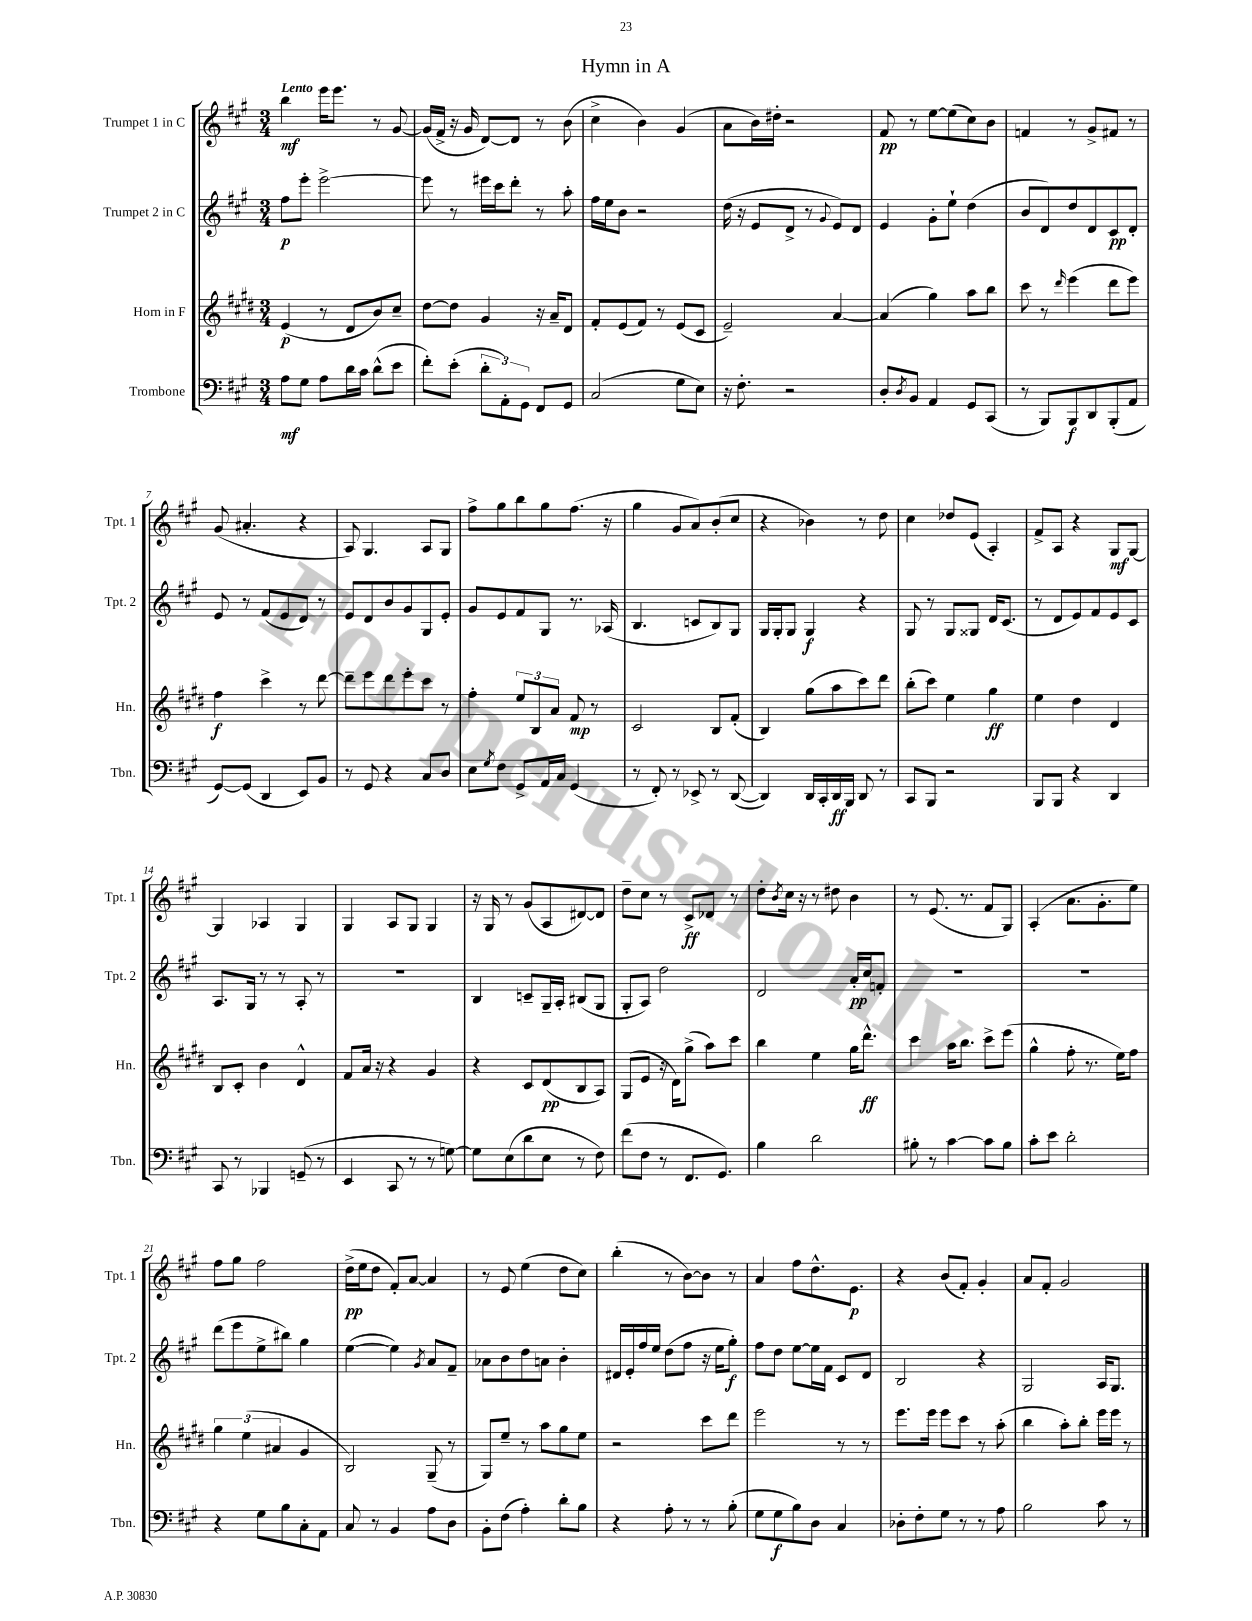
\header { title = "Hymn in A" }
<<
\new StaffGroup <<
\new Staff = "s0" \with { instrumentName = "Trumpet 1 in C" shortInstrumentName = "Tpt. 1" } {
    \clef treble \key a \major \numericTimeSignature \time 3/4 \tempo "Lento"
    b''4\mf e'''16 e'''8. r8 gis'8~ |
    gis'16( fis'16-> r16 gis'16 d'8~) d'8 r8 b'8( |
    cis''4-> b'4) gis'4( |
    a'8 b'16) dis''16-. r2 |
    fis'8\pp r8 e''8~ e''8( cis''8) b'8 |
    f'4 r8 gis'8-> fis'8 r8 |
    gis'8( ais'4.-. r4 |
    a8) gis4. a8 gis8 |
    fis''8-> gis''8 b''8 gis''8 fis''8.( r16 |
    gis''4 gis'8 a'8) b'8-.( cis''8 |
    r4 bes'4) r8 d''8 |
    cis''4 des''8 e'8( a4-.) |
    fis'8-> a8 r4 gis8\mf gis8~ |
    gis4 aes4 gis4 |
    gis4 a8 gis8 gis4 |
    r16 gis16 r8 gis'8( a8 dis'8~) dis'8 |
    d''8-- cis''8 r8 cis'8->\ff des'8 r8 |
    d''8-. \acciaccatura { b'8 } cis''16 r16 r8 dis''8 b'4 |
    r8 e'8.( r8. fis'8 gis8) |
    a4-.( a'8. gis'8.-. e''8) |
    fis''8 gis''8 fis''2 |
    d''16->\pp( e''16 d''8 fis'8-.) a'8~ a'4 |
    r8 e'8 e''4( d''8 cis''8) |
    b''4-.( r8 b'8~) b'8 r8 |
    a'4 fis''8 d''8.-^ e'8.\p |
    r4 b'8( fis'8-.) gis'4-. |
    a'8 fis'8-. gis'2 \bar "|." |
}
\new Staff = "s1" \with { instrumentName = "Trumpet 2 in C" shortInstrumentName = "Tpt. 2" } {
    \clef treble \key a \major \numericTimeSignature \time 3/4
    fis''8\p e'''8-. e'''2~-> |
    e'''8 r8 eis'''16 cis'''16 d'''8-. r8 a''8-. |
    fis''16 e''16 b'8 r2 |
    d''16( r16 e'8 d'8-> r8 \appoggiatura { gis'8 } e'8) d'8 |
    e'4 gis'8-. e''8-! d''4( |
    b'8 d'8) d''8 d'8 cis'8\pp d'8-. |
    e'8 r8 fis'8( e'8 d'8) r8 |
    e'8 d'8 b'8 gis'8 gis8 e'8-. |
    gis'8 e'8 fis'8 gis8 r8. aes16( |
    b4. c'8 b8) gis8 |
    gis16 gis16-. gis8 gis4\f r4 |
    gis8 r8 gis8 gisis8 d'16 cis'8.( |
    r8 d'8 e'8) fis'8 e'8 cis'8 |
    a8. gis16 r8 r8 a8-. r8 |
    R2. |
    b4 c'8-- gis16-- a16-. bis8( gis8 |
    gis8-. a8) d''2 |
    d'2 a'16-.\pp cis''16 f'8-. |
    R2. |
    R2. |
    d'''8( e'''8 e''8-> bis''8) gis''4 |
    e''4~( e''4) \acciaccatura { gis'8 } a'8 fis'8-- |
    aes'8 b'8 d''8 a'8 b'4-. |
    dis'16 e'16-. fis''16 e''16 d''8( fis''8 r16 e''16 gis''8-.\f) |
    fis''8 d''8 e''8~ e''16 fis'16 cis'8 d'8 |
    b2 r4 |
    gis2 a16 gis8. \bar "|." |
}
\new Staff = "s2" \with { instrumentName = "Horn in F" shortInstrumentName = "Hn." } {
    \clef treble \key e \major \numericTimeSignature \time 3/4
    e'4\p( r8 dis'8 b'8) cis''8-- |
    dis''8~ dis''8 gis'4 r16 a'16-- dis'8 |
    fis'8-. e'8( fis'8) r8 e'8( cis'8 |
    e'2--) a'4~ |
    a'4( gis''4) a''8 b''8 |
    cis'''8 r8 \grace { dis'''16 } e'''4( dis'''8 e'''8) |
    fis''4\f cis'''4-> r8 dis'''8~ |
    dis'''8-- e'''8 dis'''8 e'''8-. cis'''8 r8 |
    fis''4-. \tuplet 3/2 { e''8 b8 a'8 } fis'8\mp r8 |
    cis'2 b8 fis'8-.( |
    b4) gis''8( a''8 cis'''8) dis'''8 |
    b''8-.( cis'''8) e''4 gis''4\ff |
    e''4 dis''4 dis'4 |
    b8 cis'8-. b'4 dis'4-^ |
    fis'8 a'16 r16 r4 gis'4 |
    r4 cis'8 dis'8\pp( b8 a8) |
    gis8( e'8 r16 dis'16) gis''8->( a''8) cis'''8 |
    b''4 e''4 gis''16 dis'''8.-^\ff |
    cis'''4 a''16 b''8. cis'''8-> e'''8( |
    gis''4-^ fis''8-. r8. e''16) fis''8 |
    \tuplet 3/2 { gis''4 e''4( ais'4 } gis'4 |
    b2) gis8--( r8 |
    gis8) e''8-- r8 a''8 gis''8 e''8 |
    r2 cis'''8 dis'''8 |
    e'''2 r8 r8 |
    e'''8. e'''16 e'''8 cis'''8 r8 a''8-.( |
    b''4 a''8-.) b''8-. e'''16 e'''16 r8 \bar "|." |
}
\new Staff = "s3" \with { instrumentName = "Trombone" shortInstrumentName = "Tbn." } {
    \clef bass \key a \major \numericTimeSignature \time 3/4
    a8\mf gis8 a8 d'16 cis'16 d'8-^( e'8 |
    fis'8-.) e'8-.( \tuplet 3/2 { d'8-. a,8-.) gis,8 } fis,8 gis,8 |
    cis2( gis8 e8) |
    r16 fis8.-. r2 |
    d8-. \acciaccatura { d8 } b,8 a,4 gis,8 cis,8( |
    r8 b,,8) b,,8\f d,8 b,,8-.( a,8 |
    gis,8~) gis,8( d,4 e,8) b,8 |
    r8 gis,8 r4 cis8 d8 |
    e8 \acciaccatura { gis8 } fis8 gis,8-> a,16 cis16 gis,4( |
    r8 fis,8-.) r8 ees,8-> r8 d,8~( |
    d,4) d,16 cis,16-. d,16\ff b,,16 d,8 r8 |
    cis,8 b,,8 r2 |
    b,,8 b,,8 r4 d,4 |
    cis,8 r8 bes,,4 g,8--( r8 |
    e,4 cis,8 r8 r8 g8~) |
    g8 e8( d'8 e8 r8 fis8) |
    fis'8( fis8 r8 fis,8. gis,8.) |
    b4 d'2 |
    bis8-. r8 cis'4~ cis'8 bis8 |
    cis'8-. e'8 d'2-. |
    r4 gis8 b8 cis8-. a,8 |
    cis8 r8 b,4 a8 d8 |
    b,8-. fis8( a4-.) d'8-. b8 |
    r4 a8-. r8 r8 b8-.( |
    gis8 gis8\f b8) d8 cis4 |
    des8-. fis8-. gis8 r8 r8 a8 |
    b2 cis'8 r8 \bar "|." |
}
>>
>>
